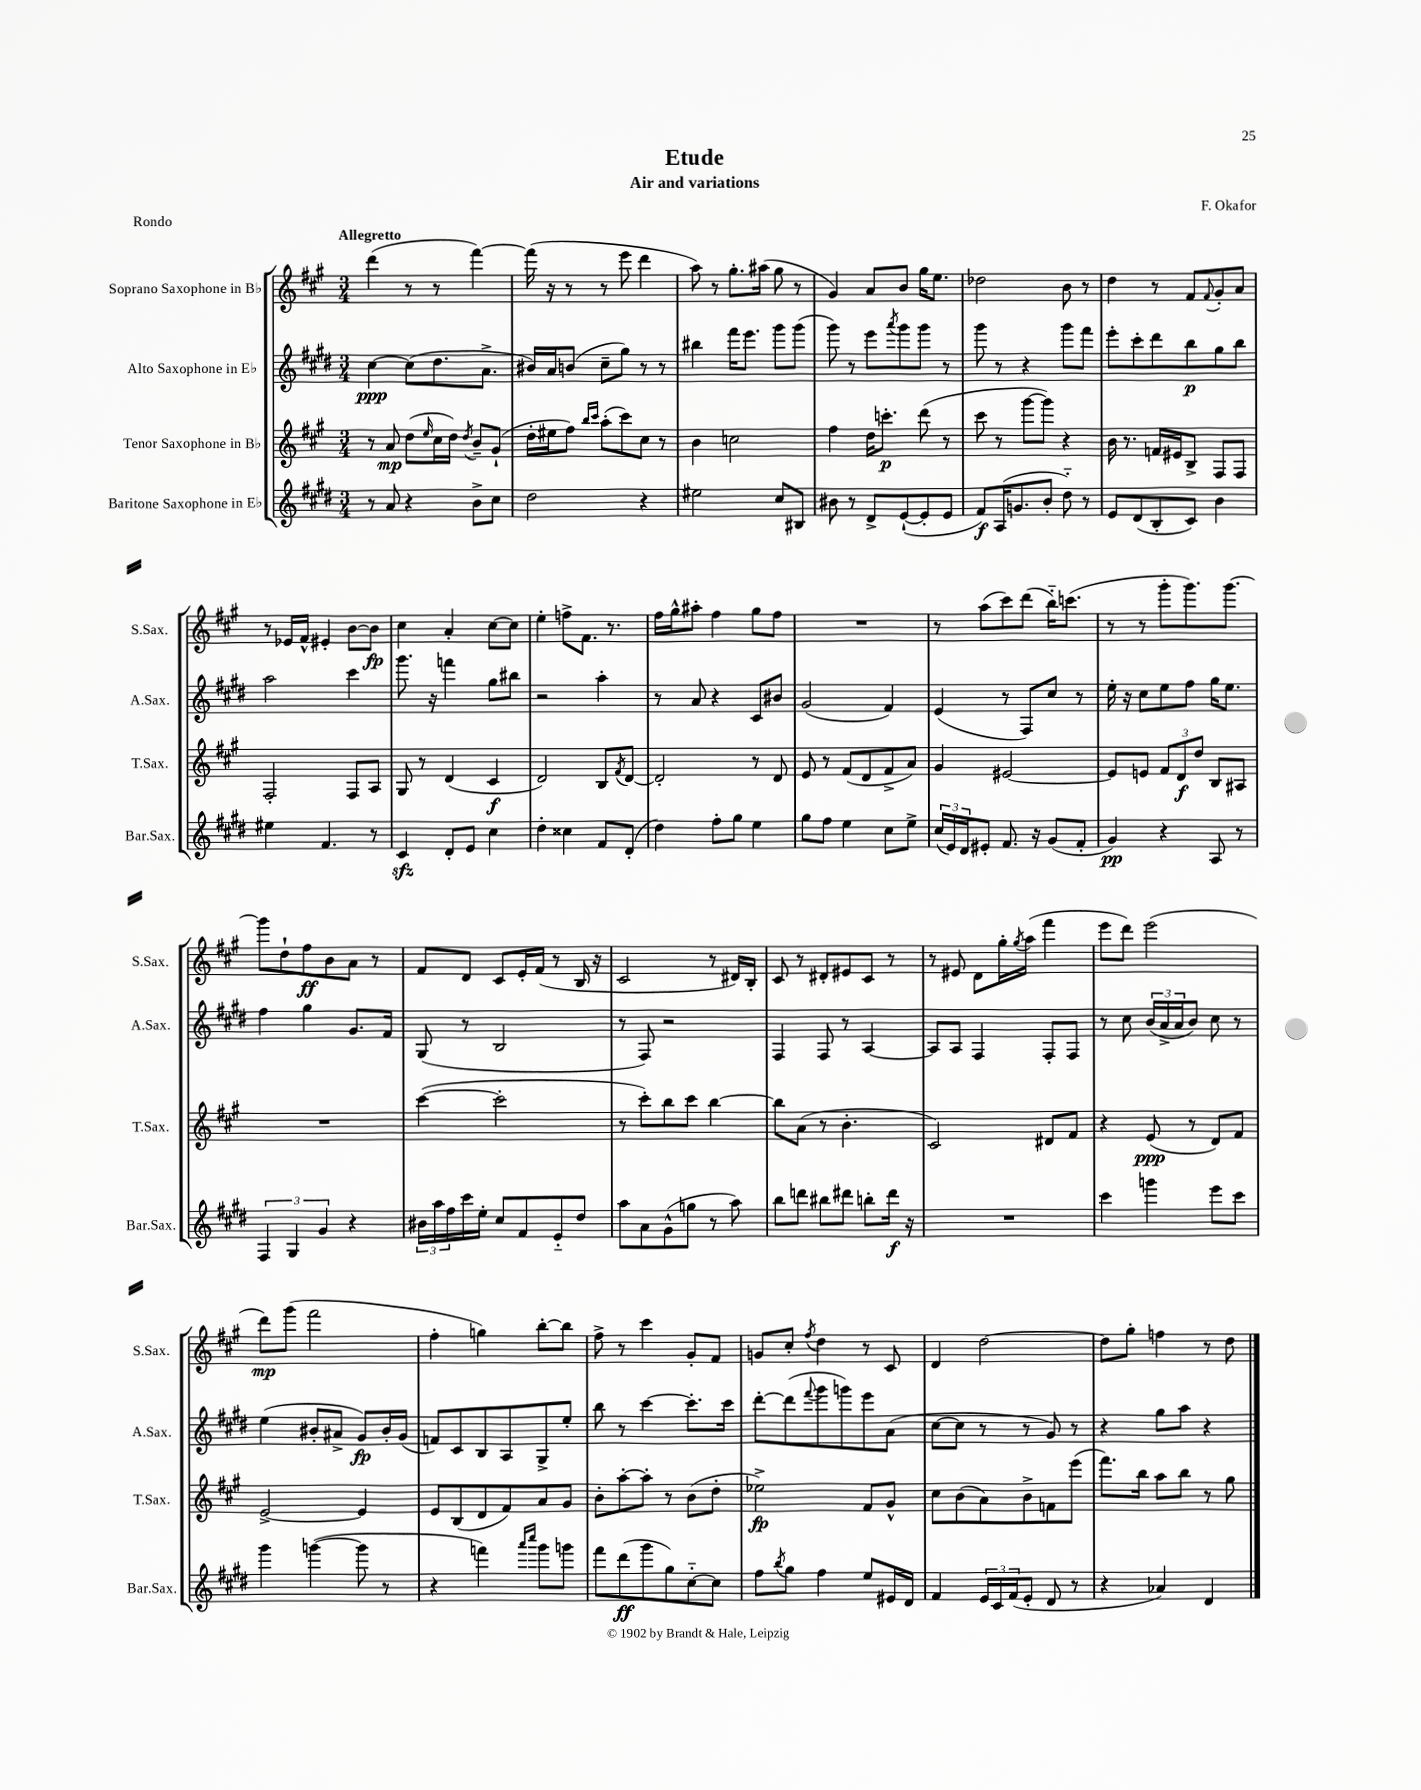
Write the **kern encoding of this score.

**kern	**kern	**kern	**kern
*staff4	*staff3	*staff2	*staff1
*clefG2	*clefG2	*clefG2	*clefG2
*k[f#c#g#d#]	*k[f#c#g#]	*k[f#c#g#d#]	*k[f#c#g#]
*M3/4	*M3/4	*M3/4	*M3/4
8r	8r	[4cc#\	(4ddd\
8a/	8a/	.	.
4r	(8dd\L	(8cc#\]L	8r
.	16qqee/	.	.
.	16cc#\L	8.dd#\	8r
.	16dd\JJ)	.	.
.	8qdd/	.	.
8b^\L	8b~/L	.	[4fff#\)
.	.	8.a^\J	.
8cc#\J	(8g#`/J	.	.
=	=	=	=
2dd#\	16dd'\LL	16b#/LL)	(16fff#\]
.	16ee#\J	16a/J	16r
.	8ff#\J)	(8b/J	8r
.	16qqbb/LL	.	.
.	16qqccc#/JJ	.	.
.	(8aa'\L	8cc#~\L	8r
.	8ccc#\)	8gg#\J)	8eee\
4r	8cc#\J	8r	4ddd\
.	8r	8r	.
=	=	=	=
2ee#\	4b\	4bb#\	8aa\)
.	.	.	8r
.	2cc\	16fff#\LK	8.gg#'\L
.	.	8.eee\J	.
.	.	.	(16aa#\Jk
8cc#/L	.	8ggg#\L	8gg#\
8B#/J	.	(8ggg#\J	8r
=	=	=	=
8b#\	4ff#\	8ggg#\)	4g#/)
8r	.	8r	.
8d#^/L	16dd\LK	8eee\L	8a/L
.	8.ccc'\J	.	.
.	.	8qaaa/	.
([8e`/	.	8ggg#\	8b/J
8e'/]	(8ddd\	8ggg#\J	16gg#\LK
.	.	.	8.ee\J
8e/J	8r	8r	.
=	=	=	=
8f#/L)	8ccc#\	8ggg#\	2dd-\
(16A/K	8r	8r	.
8.g/	.	.	.
.	[8ggg#\L	4r	.
8b'/J	8ggg#\]J)	.	.
8dd#'~\)	4r	8ggg#\L	8b\
8r	.	8fff#\J	8r
=	=	=	=
8e/L	16b\	8eee'\L	4dd\
.	8.r	.	.
(8d#/	.	8ccc#'\	.
8B'/	16f/LL	8ddd#\	8r
.	16e#/J	.	.
8c#/J)	8B^/J	8bb\	8f#/L
.	.	.	8qqf#/
4b\	8F#/L	8gg#\	8g#'/
.	8F#/J	8bb\J	8a/J
=	=	=	=
4ee#\	2F#'/	2aa\	8r
.	.	.	16e-/LL
.	.	.	16f#^^/JJ
4.f#/	.	.	4e#'/
.	8F#/L	4ccc#\	[8b\L
8r	8A/J	.	8b\]J
=	=	=	=
4c#/	8G#/	8.ggg#\	4cc#\
.	8r	.	.
.	.	16r	.
8d#'/L	(4d/	4fff\	4a'/
8e/J	.	.	.
4cc#\	4c#/	8gg#\L	[8cc#\L
.	.	8bb#\J	8cc#\]J
=	=	=	=
4dd#'\	2d/)	2r	4ee'\
4cc##\	.	.	8ff^\L
.	.	.	8.f#\J
8f#/L	8B/L	4aa'\	.
.	.	.	8.r
.	8qf#/	.	.
(8d#'/J	[8d/J	.	.
=	=	=	=
4dd#\)	2d'/]	8r	16ff#\LL
.	.	.	16gg#^^\J
.	.	8a/	8aa#'\J
8ff#'\L	.	4r	4ff#\
8gg#\J	.	.	.
4ee\	8r	8c#/L	8gg#\L
.	8d/	8b#/J	8ff#\J
=	=	=	=
8gg#\L	8e/	(2g#/	2.r
8ff#\J	8r	.	.
4ee\	(8f#/L	.	.
.	8d/	.	.
8cc#\L	8f#^/	4f#/)	.
8ee^\J	8a/J)	.	.
=	=	=	=
(24cc#/LL	4g#/	(4e/	8r
24e/)	.	.	.
24d#/J	.	.	.
8e#'/J	.	.	(8aa\L
8.f#/	[2e#/	8r	8ccc#\)
.	.	8F#/L)	(8ddd\J
16r	.	.	.
(8g#/L	.	8cc#/J	16bb'~\LK)
.	.	.	(8.ccc\J
8f#'/J	.	8r	.
=	=	=	=
4g#/)	8e#/]L	16ee'\	8r
.	.	16r	.
.	8e/J	8cc#\L	8r
4r	12f#/L	8ee\	8ggg#'\L
.	12d/	.	.
.	.	8ff#\J	8.ggg#\)
.	12dd/J	.	.
8A/	8B/L	16gg#\LK	.
.	.	8.ee\J	[8.ggg#\J
8r	8A#/J	.	.
=	=	=	=
6F#/	2.r	4ff#\	8ggg#\]L
.	.	.	8dd`\
6G#/	.	.	.
.	.	4gg#\	8ff#\
6g#/	.	.	.
.	.	.	8b\
4r	.	8.g#/L	8a\J
.	.	.	8r
.	.	16f#/Jk	.
=	=	=	=
24b#\LL	([4ccc#\	(8G#/	8f#/L
24aa\	.	.	.
24ff#\	.	.	.
16ccc#\	.	8r	8d/J
16ee'\JJ	.	.	.
8cc#/L	2ccc#'\]	2B/	8c#/L
8f#/	.	.	16e'/L
.	.	.	(16f#/JJ
8e'~/	.	.	8r
8dd#/J	.	.	16B/
.	.	.	16r
=	=	=	=
8aa\L	8r	8r	2c#/
8a\	8ccc#'\L)	8F#/)	.
(8g#^^\	8bb\	2r	.
8gg\J	8ccc#\J	.	.
8r	[4bb\	.	8r
8aa\)	.	.	16d#/LL)
.	.	.	16B'/JJ
=	=	=	=
8bb\L	8bb\]L	4F#/	8c#/
8ddd\J	(8a\J	.	8r
8bb#\L	8r	8F#/	8d#'/L
8ddd#\J	4.b'\	8r	8e#/
8bb'\L	.	[4A/	8c#/J
16ddd#\Jk	.	.	8r
16r	.	.	.
=	=	=	=
2.r	2c#/)	8A/]L	8r
.	.	8A/J	8e#/
.	.	4F#/	8d\L
.	.	.	16gg#'\L
.	.	.	8qgg#/
.	.	.	(16aa\JJ
.	8d#/L	8F#'/L	4fff#\
.	8f#/J	8F#/J	.
=	=	=	=
4ccc#\	4r	8r	8eee\L
.	.	8cc#\	8ddd\J)
4ggg\	(8e/	(24b/LL	(2eee\
.	.	24a^/	.
.	.	24a/J	.
.	8r	8b/J)	.
8eee\L	8d/L)	8cc#\	.
8ccc#\J	8f#/J	8r	.
=	=	=	=
4ggg#\	[2e^/	(4ee\	8ddd\L)
.	.	.	(8ggg#\J
([4ggg\	.	8b#'/L	2fff#\
.	.	8a#^/J	.
8ggg\]	4e/]	8g#/L)	.
8r	.	16b#'/L	.
.	.	(16g#/JJ	.
=	=	=	=
4r	8e/L	8f/L)	4ff#'\
.	(8B/	8c#/	.
4fff\)	8d/	8B/	4gg\)
.	8f#/)	8A/	.
16qqaaa/LL	.	.	.
16qqcccc#/JJ	.	.	.
8ggg#\L	8a/	8G#^/	[8bb'\L
8ggg\J	8g#/J	8ee'/J	8bb\]J
=	=	=	=
8fff#\L	8b'\L	8bb\	8ff#^\
(8ddd#\	[8aa'\	8r	8r
8ggg#\	8aa'\]J	[4ccc#\	4ccc#\
8gg#\)	8r	.	.
[8cc#'~\	(8b\L	8.ccc#'\]L	8g#'/L
8cc#\]J	8dd'\J	.	8f#/J
.	.	16ccc#\Jk	.
=	=	=	=
8ff#\L	2ee-^\)	[8ddd#'\L	8g/L
8qbb/	.	.	.
8gg#\J	.	(8ddd#\]	8cc#'/J
.	.	8qqfff#/	8qff#/
4ff#\	.	8ggg#\	4dd\
.	.	8ggg\)	.
8ee/L	8f#/L	8eee\	8r
16e#/L	8g#^^/J	(8a\J	8c#/
16d#/JJ	.	.	.
=	=	=	=
4f#/	8cc#\L	[8cc#\L	4d/
.	(8b\	8cc#\]J	.
24e/LL	8a\)	8r	[2dd\
24c#/	.	.	.
(24f#/J	.	.	.
8e'/J	8b^\	8r	.
8d#/	8f\	8g#/)	.
8r	(8eee\J	8r	.
=	=	=	=
4r	8.fff#\L)	4r	8dd\]L
.	.	.	8gg#'\J
.	16bb\Jk	.	.
4a-/)	8aa\L	8gg#\L	4ff\
.	8bb\J	8aa\J	.
4d#/	8r	4r	8r
.	8gg#\	.	8dd\
==	==	==	==
*-	*-	*-	*-
